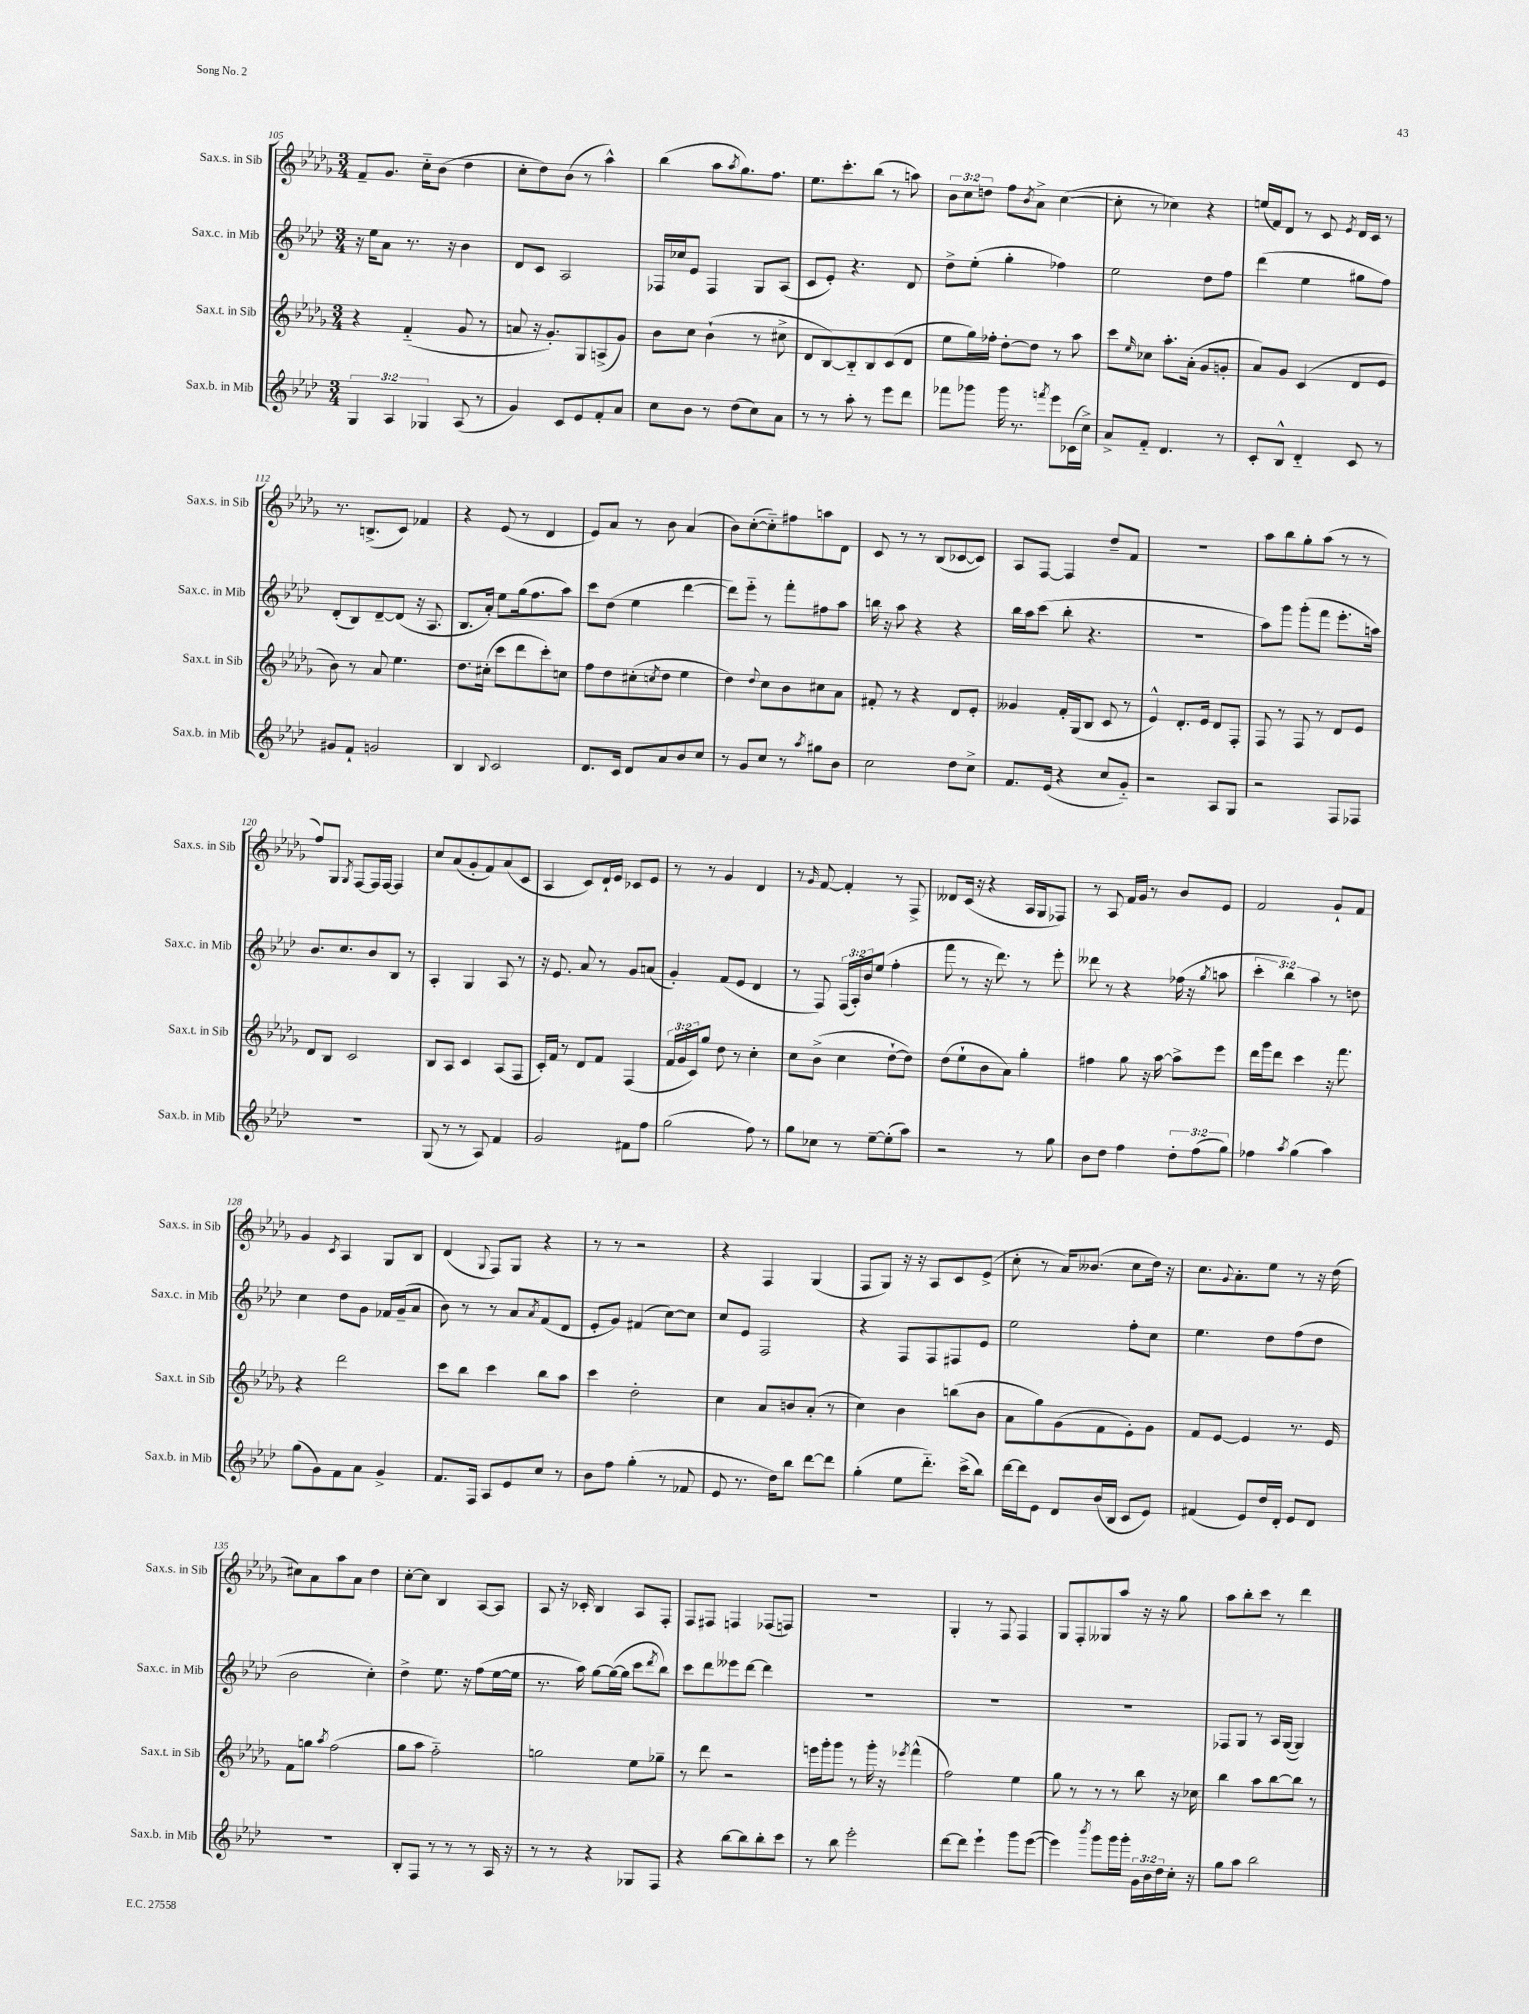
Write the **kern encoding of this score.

**kern	**kern	**kern	**kern
*staff4	*staff3	*staff2	*staff1
*clefG2	*clefG2	*clefG2	*clefG2
*k[b-e-a-d-]	*k[b-e-a-d-g-]	*k[b-e-a-d-]	*k[b-e-a-d-g-]
*M3/4	*M3/4	*M3/4	*M3/4
6G	4r	16r	8f~
.	.	16ee-	.
.	.	8a-	8.g-
6A-	.	.	.
.	(4f'~	8.r	.
.	.	.	16cc'~
6G-	.	.	.
.	.	.	(8b-
.	.	16r	.
(8A-	8g-	4b-	4dd-
8r	8r	.	.
=	=	=	=
4g)	8a	8d-	8cc'
.	16r	8c	8dd-)
.	8.g-')	.	.
8c	.	2A-	(8b-
8e-	8G-	.	8r
8f'	(8A^	.	4aa-^^)
8a-	8g-)	.	.
=	=	=	=
8cc	8b-	16F-	(4bb-
.	.	16cc-	.
8b-	8cc	8e-	.
8r	(4b-`	4F-	8aa-
.	.	.	8qaa-
(8dd-	.	.	8.gg-)
8cc)	8r	8G	.
.	.	.	8.ff
8a-	8cc#^	(8A-	.
=	=	=	=
8r	8d-	8c	8.ee-
8r	[8B-)	8e-')	.
.	.	.	8.ccc'
8aa-'	8B-'~]	4.r	.
8r	8B-	.	(8bb-
8eee-	(8c	.	8r
8ddd-	8d-	8d-	8aa)
=	=	=	=
8fff-	8ee-	8dd-^	12b-
.	.	.	12cc
8ggg-	16gg-)	(8ee-'	.
.	.	.	12dd
.	16ff-'	.	.
16ggg-	[8dd-'	4gg'	8ff
8.r	.	.	.
.	.	.	8qb-
.	8dd-]	.	8a-^
8qfff	.	.	.
8eee-	8r	4ff-)	([4cc
(16c-	8aa-	.	.
16cc^)	.	.	.
=	=	=	=
8a-^	8ccc	2ee-	8cc']
.	16qqee-	.	.
8f'~	8cc-	.	8r
4.d-	8.aa-'	.	4cc-)
.	(16a-'	.	.
.	8g-	8dd-	4r
8r	8g'	8ff	.
=	=	=	=
8c'	8a-)	(4ddd-	(16ee
.	.	.	16f)
8B-^^	8g-	.	8d-
4d-'~	(4c	4ee-	8r
.	.	.	8c
.	.	.	8qe-
8c	8d-	8gg#	16d-
.	.	.	16c
8r	8e-	8ff)	8r
=	=	=	=
8g#	8b-)	(8d-'	8.r
8f`	8r	8B-)	.
.	.	.	(8.B^
2g	8a-	[8d-~	.
.	4.ee-	(8d-]	8c)
.	.	16r	4f-
.	.	8.A-	.
=	=	=	=
4B-	8.dd-	8.B-	4r
.	(16cc#'	16a-')	.
8qqB-	.	.	.
2c	8ccc	8ee-	(8e-
.	8ddd-	(16gg	8r
.	.	8.ff	.
.	8ccc')	.	4d-
.	8cc	8aa-)	.
=	=	=	=
8.d-	8ff	8ccc	8e-)
.	8dd-	(8dd-	8a-
16c	.	.	.
8d-	(8cc#'	4ee-	8r
.	8qcc	.	.
8a-	8dd-	.	8b-
8b-	4ee-	[4ddd-	(4a-
8cc	.	.	.
=	=	=	=
8r	4dd-)	8ddd-])	8b-)
8g	.	8eee-'~	([8cc'
.	8qqdd-	.	.
8cc	8cc	8r	8cc'~])
8r	8b-	8fff'	8ff#
8qaa-	.	.	.
8gg#	8cc#	8ff#	8aa
8b-	8a-	8aa-	8d-
=	=	=	=
2cc	8f#'	16bb	8c
.	.	16r	.
.	8r	8aa-	8r
.	4r	4r	8r
.	.	.	(8B-
8dd-	8d-	4r	[8c-
8cc^	8e-'	.	8c-])
=	=	=	=
8.f	4g--	16bb-	8A-
.	.	16aa-	.
.	.	(8ccc	[8F
(16e-	.	.	.
4r	16f'	8bb-'	4F]
.	(16G-	.	.
.	8B-	4.r	.
8cc	8c	.	8dd-~
8g'~)	8r	.	8f
=	=	=	=
2r	4e-^^)	2.r	2.r
.	8.d-'	.	.
.	16e-	.	.
8A-	8d-	.	.
8G	8F'	.	.
=	=	=	=
2r	8F	8aa-)	8aa-
.	8r	8ggg	8bb-
.	8F	(8ggg'	8gg-'
.	8r	8fff	(8aa-
8F	8d-	8.eee-'	8r
8F-	8e-	.	8r
.	.	16aa)	.
=	=	=	=
2.r	8d-	8.b-	8ff)
.	8B-	.	8G-
.	.	8.cc	.
.	.	.	8qG-
.	2c	.	[8F
.	.	8b-	16F]
.	.	.	[16F
.	.	8B-	4F]
.	.	8r	.
=	=	=	=
(8G	8B-	4A-'	8cc
8r	8A-	.	(8a-
8r	4c	4G	8g-'
8A-)	.	.	8f)
4f	(8A-	8A-	(8a-
.	8F	8r	8c
=	=	=	=
2g	16c')	16r	4A-
.	16f	8.e-	.
.	8r	.	.
.	8d-	8a-	8c)
.	8f	8r	16d-`
.	.	.	16e-
8f#	(4F	8g	8c-
8ff	.	(8a	8e-
=	=	=	=
(2gg	24f	4g')	8r
.	24g-	.	.
.	24c)	.	.
.	8gg-	.	8r
.	8dd-	(8f	4g-
.	8r	8e-	.
8ff)	4cc'	4d-	4d-
8r	.	.	.
=	=	=	=
8gg	8cc	8r	8r
.	.	.	16qqg-
8cc-	(8b-^	8F)	[8f
8r	4cc	(24F	4f']
.	.	24A-')	.
.	.	24b-	.
[8ee-~	.	(8ee-	.
(8ee-']	[8dd-`	4ff'	8r
8aa-)	8dd-])	.	8F^
=	=	=	=
2r	(8dd-	8fff	8d--
.	8ee-`	8r	(16c
.	.	.	16r
.	8b-	16r	4r
.	.	8.ddd-)	.
.	8a-)	.	.
8r	4gg-'	8r	16A-
.	.	.	16G-
8gg	.	8eee-'	8F-)
=	=	=	=
8b-	4ff#	8ddd--	8r
8dd-	.	8r	8A-
4ff	8gg-	4r	16f
.	.	.	16g-
.	16r	.	8r
.	[16aa-	.	.
12dd-'	8aa-^]	(16ff-	8b-
.	.	16r	.
(12ff	.	.	.
.	.	8qgg	.
.	8eee-	8aa	8e-
12gg)	.	.	.
=	=	=	=
4ff-	16ddd-	6ccc'	2f
.	16ggg-	.	.
.	8ddd-	.	.
.	.	6bb-)	.
8qaa-	.	.	.
(4gg	4ccc	.	.
.	.	6aa-	.
4aa-)	16r	8r	8g-`
.	8.fff	.	.
.	.	8dd	8f
=	=	=	=
(8gg	4r	4cc	4g-
8g)	.	.	.
.	.	.	8qc
8f	2ddd-	8dd-	4A-
8a-	.	8g	.
4g^	.	16f-	8G-
.	.	(16g~	.
.	.	8a-	8B-
=	=	=	=
8.f	8ccc	8b-)	(4d-
.	8bb-	8r	.
16F	.	.	.
.	.	.	8qqG-
8A-	4ccc	8r	8F)
8e-	.	8a-	8G-
.	.	8qa-	.
8cc	8bb-	(8f	4r
8r	8aa-	8d-	.
=	=	=	=
8b-	4ccc	8e-'	8r
8ff	.	8g)	8r
(4gg'	2dd-'	(4f#	2r
8r	.	[8cc)	.
8f-	.	8cc]	.
=	=	=	=
8e-	4cc	8cc	4r
8.r	.	8e-	.
.	8a-	2F	4F
16dd-)	.	.	.
8bb-	8b	.	.
[8ddd-	(8a-'	.	(4G-
8ddd-]	8r	.	.
=	=	=	=
(4gg'	4cc)	4r	8F
.	.	.	8G-)
8ee-	4b-	8F	16r
.	.	.	16r
8.ddd-'~)	.	8F	8A-
.	(8bb	8F#	8c
(16ccc^	.	.	.
8bb-)	8b-	8e-	(8e-^
=	=	=	=
[16ddd-	8a-	2ee-	8cc'
16ddd-]	.	.	.
8e-	8gg-)	.	8r
8d-	(8g-	.	16a-)
.	.	.	(8.b--
(16b-	8f	.	.
16B-	.	.	.
8c	8e-')	8ff'	8cc
8e-)	8g-	8cc	16dd-)
.	.	.	16r
=	=	=	=
(4f#	8f	4.ee-	8.cc
.	[8e-	.	.
.	.	.	8qqg-
.	.	.	8.a-'
8e-)	4e-]	.	.
16dd-	.	8dd-	8ee-
16d-'	.	.	.
8e-	8.r	(8ff	8r
8d-	.	8dd-	16r
.	16e-	.	(16dd-
=	=	=	=
2.r	8f	2b-	8cc#)
.	8gg	.	8a-
.	8qaa-	.	.
.	(2ff	.	8aa-
.	.	.	8a-
.	.	4cc')	4dd-
=	=	=	=
8B-'	8gg-	4dd-^	[8cc'
8F	8aa-	.	8cc]
8r	2ff'~)	8.ee-	4B-
8r	.	.	.
.	.	16r	.
8r	.	(8ff	[8A-
16A-	.	[16ee-	8A-]
16r	.	16ee-]	.
=	=	=	=
8r	2gg	8.r	8A-
8r	.	.	16r
.	.	16aa-)	16c-'
4r	.	[8gg	4B-
.	.	(16gg_	.
.	.	16gg]	.
8G-	8ee-	8ccc	8A-
.	.	8qddd-	.
8F	8gg-~	8bb-)	8F'
=	=	=	=
4r	8r	8ccc	8F
.	8ddd-	8ddd-	8F#
[8bb-	2r	8eee--	4F
8bb-]	.	[8ddd-	.
8bb-'	.	4ddd-]	(8F-
8ccc	.	.	8F)
=	=	=	=
8r	16eee	2.r	2.r
.	16ggg-'	.	.
8bb-	8ggg-	.	.
2eee-'	8r	.	.
.	16ggg-'	.	.
.	16r	.	.
.	8qeee-	.	.
.	(4fff^^	.	.
=	=	=	=
[8ddd-	2ff)	2.r	4G-'
8ddd-]	.	.	.
4eee-`	.	.	8r
.	.	.	8F
8ggg	4ee-	.	4F
([8eee-	.	.	.
=	=	=	=
4eee-])	8gg-	2.r	8G-
.	8r	.	8F'
8qbbb-	.	.	.
8ggg	8r	.	8G--
16ggg	8r	.	8aa-
16ggg'	.	.	.
24g	8bb-	.	16r
24b-	.	.	.
.	.	.	16r
24dd-	.	.	.
16cc'	16r	.	8gg-
16r	16cc-	.	.
=	=	=	=
8gg	4bb-	8F-	8aa-
8aa-	.	8G	8bb-'
2bb-	8aa-	8r	8ccc
.	[8bb-	16A-	8r
.	.	([16G	.
.	8bb-]	4G])	4ddd-
.	8r	.	.
==	==	==	==
*-	*-	*-	*-
